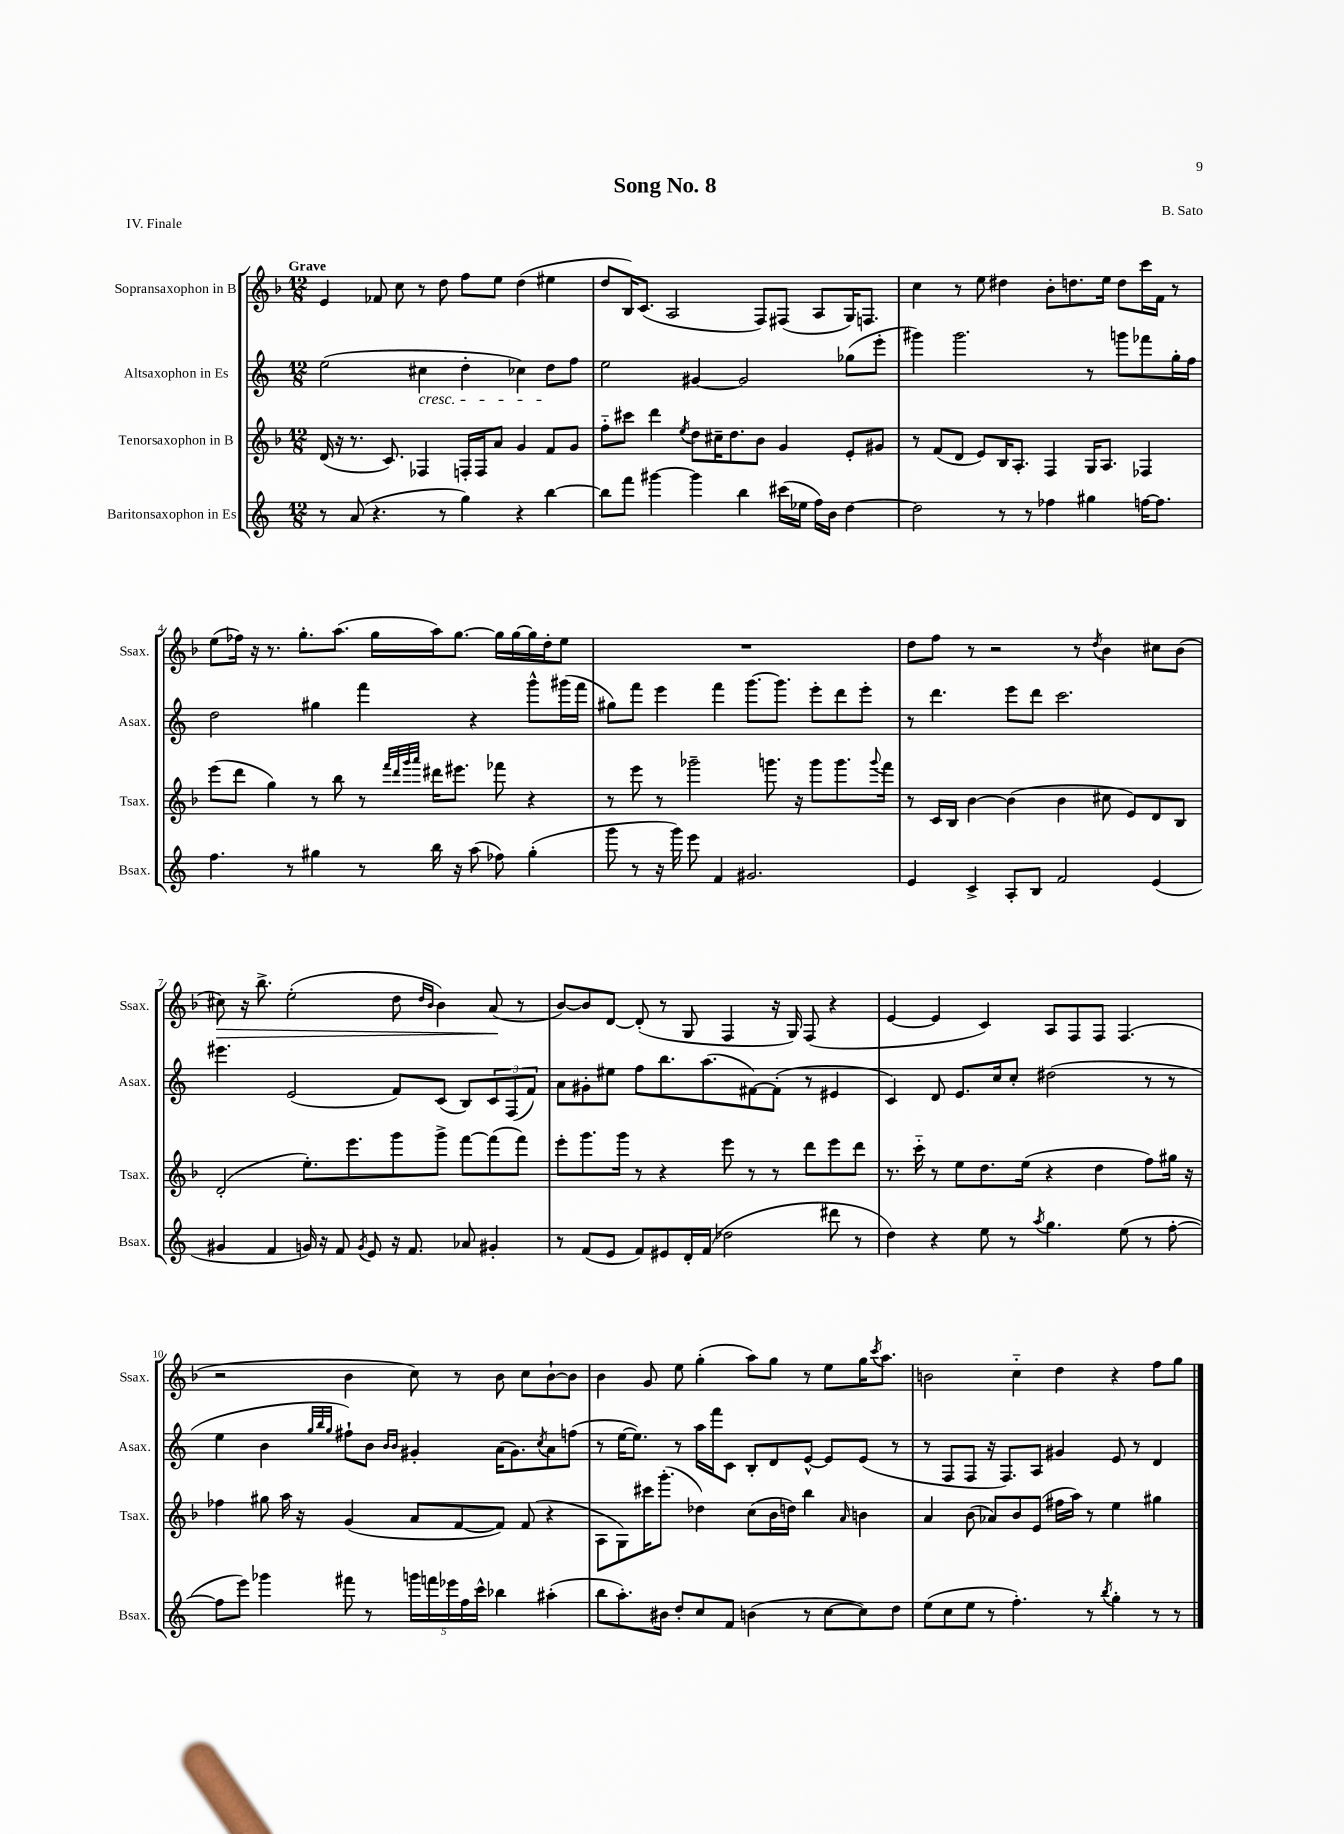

**kern	**kern	**kern	**kern	**dynam
*part4	*part3	*part2	*part1	*part1
*staff4	*staff3	*staff2	*staff1	*staff1
*I"Baritonsaxophon in Es	*I"Tenorsaxophon in B	*I"Altsaxophon in Es	*I"Sopransaxophon in B	*
*I'Bsax.	*I'Tsax.	*I'Asax.	*I'Ssax.	*
*clefG2	*clefG2	*clefG2	*clefG2	*
*k[]	*k[b-]	*k[]	*k[b-]	*
*M12/8	*M12/8	*M12/8	*M12/8	*
=1	=1	=1	=1	=1
!	!	!	!LO:TX:a:B:t=Grave	!
8r	(16d/	(2ee\	4e/	.
.	16r	.	.	.
(8a/	8.r	.	.	.
4.r	.	.	8f-X/	.
.	8.c/)	.	.	.
.	.	.	8cc\	.
!	!	!LO:TX:b:i:t=cresc.	!	!
.	4F-X/	4cc#X\	8r	.
8r	.	.	8dd\	.
4gg\)	16Fn'/LL	4dd'\	8ff\L	.
.	16F/J	.	.	.
.	8a/J	.	8ee\J	.
4r	4g/	4cc-X\)	(4dd\	.
[4bb\	8f/L	8dd\L	4ee#X\	.
.	8g/J	8ff\J	.	.
=2	=2	=2	=2	=2
8bb\L]	8ff\L	2ee\	8dd/L	.
8fff\J	8ccc#X\J	.	16B-/K)	.
.	.	.	(8.c/J	.
[4ggg#X\	4ddd\	.	.	.
.	.	.	2A/	.
.	8qee/	.	.	.
4ggg#\]	8dd\L	[4g#X/	.	.
.	16cc#X~\K	.	.	.
.	8.dd\	.	.	.
4bb\	.	2g#/]	.	.
.	8b-\J	.	8F/L)	.
(16ccc#X\LL	4g/	.	(8F#X/J	.
16ee-X\JJ	.	.	.	.
16ff\LL)	.	.	8A/L	.
16b\JJ	.	.	.	.
[4dd\	8e'/L	(8gg-X\L	16G/K)	.
.	.	.	8.Fn/J	.
.	8g#X/J	8eee'\J	.	.
=3	=3	=3	=3	=3
2dd\]	8r	4ggg#X\)	4cc\	.
.	(8f/L	.	.	.
.	8d/J	2.ggg#\	8r	.
.	8e/L)	.	8ee\	.
8r	16B-/K	.	4dd#X\	.
.	8.A'/J	.	.	.
8r	.	.	.	.
4ff-X\	4F/	.	8b-'\L	.
.	.	.	8.ddn\	.
4gg#X\	16G/KL	8r	.	.
.	8.A/J	.	16ee\Jk	.
.	.	8gggn\L	8dd\L	.
[16ffn\KL	4F-X/	8fff-X\	16ccc\L	.
8.ff\J]	.	.	16f\JJ	.
.	.	16gg'\L	8r	.
.	.	16ff\JJ	.	.
!!LO:LB:g=z
=4	=4	=4	=4	=4
4.ff\	(8eee\L	2dd\	(8ee\L	.
.	8ddd\J	.	16ff-X\Jk)	.
.	.	.	16r	.
.	4gg\)	.	8.r	.
8r	.	.	.	.
.	.	.	8.gg'\L	.
4gg#X\	8r	4gg#X\	.	.
.	8bb-\	.	(8.aa\J	.
8r	8r	4fff\	.	.
.	.	.	16gg\LL	.
.	32qqfff/LLL	.	.	.
.	32qqddd/	.	.	.
.	32qqggg/	.	.	.
.	32qqaaa/JJJ	.	.	.
16bb\	16ddd#X\KL	.	16aa\J)	.
16r	8.eee#X\J	.	[8.gg\J	.
(8aa\	.	4r	.	.
8ff-X\)	8fff-X\	.	16gg\LL]	.
.	.	.	[16gg\	.
(4gg#'\	4r	8ggg^^\L	16gg\]	.
.	.	.	16dd'\J	.
.	.	(16ggg#X\L	8ee\J	.
.	.	16fff\JJ	.	.
=5	=5	=5	=5	=5
8ggg\	8r	8gg#X\L)	1.r	.
8r	8eee\	8fff\J	.	.
16r	8r	4eee\	.	.
16ggg\)	.	.	.	.
8eee\	2ggg-X~\	.	.	.
4f/	.	4fff\	.	.
2.g#X/	.	[8.ggg\L	.	.
.	8.gggn\	.	.	.
.	.	8.ggg\J]	.	.
.	16r	.	.	.
.	8ggg\L	8eee'\L	.	.
.	8.ggg\	8ddd\	.	.
.	.	8eee'\J	.	.
.	8qqggg/	.	.	.
.	16fff\Jk	.	.	.
=6	=6	=6	=6	=6
4e/	8r	8r	8dd\L	.
.	16c/LL	4.ddd\	8ff\J	.
.	16B-/JJ	.	.	.
4c^/	[4b-\	.	8r	.
.	.	.	2r	.
8A'/L	(4b-\]	8eee\L	.	.
8B/J	.	8ddd\J	.	.
2f/	4b-\	2.ccc\	.	.
.	.	.	8r	.
.	.	.	8qdd/	.
.	8cc#X\	.	4b-\	.
.	8e/L)	.	.	.
(4e/	8d/	.	8cc#X\L	.
.	8B-/J	.	(8b-\J	.
!!LO:LB:g=z
=7	=7	=7	=7	=7
!	!	!	!	!LO:HP:b
4g#X/	(2d'/	4.eee#X\	8cc#X\)	>
.	.	.	16r	.
.	.	.	8.bb-^\	.
4f/	.	.	.	.
.	.	(2e/	(2ee'\	.
16gn/)	8.ee'\L)	.	.	.
16r	.	.	.	.
8f/	.	.	.	.
.	8.eee\	.	.	.
8qg/	.	.	.	.
8e/	.	.	.	.
16r	8ggg\	8f/L)	8dd\	.
8.f/	.	.	.	.
.	.	.	16qqdd/LL	.
.	.	.	16qqb-/JJ	.
.	8ggg^\J	(8c/J	4b-\)	.
8a-X/	[8fff\L	8B/L)	.	.
4g#X'/	(8fff\]	12c/	(8a/	.
.	.	(12F/	.	.
.	8fff\J)	.	8r	]
.	.	12f/J)	.	.
=8	=8	=8	=8	=8
8r	8eee'\L	8a\L	[8b-/L)	.
(8f/L	8.ggg\	8g#X'\	8b-/]	.
8e/J	.	8ee#X\J	[8d/J	.
.	16ggg\Jk	.	.	.
8f/L)	8r	8ff\L	(8d'/]	.
8e#X/	4r	8.bb\	8r	.
16d'/L	.	.	8G/	.
(16f/JJ	.	(8.aa\	.	.
2dd-X\	8eee\	.	4F/	.
.	8r	[8f#X\)	.	.
.	8r	(8f#'\J]	16r	.
.	.	.	16G/)	.
.	8ddd\L	8r	(8F/	.
8ddd#X\	8eee\	4e#X/	4r	.
8r	8ddd\J	.	.	.
=9	=9	=9	=9	=9
4dd\)	8.r	4c/)	[4e/	.
.	16ccc\	.	.	.
4r	8r	8d/	4e/]	.
.	8ee\L	8.e/L	.	.
8ee\	8.dd\	.	4c/)	.
.	.	16cc/k	.	.
8r	.	8cc'/J	.	.
.	(16ee\Jk	.	.	.
8qaa/	.	.	.	.
4.gg\	4r	(2dd#X\	8A/L	.
.	.	.	8F/	.
.	4dd\	.	8F/J	.
(8ee\	.	.	(4.F/	.
8r	8ff\L)	8r	.	.
[8ff'\	16gg#X\Jk	8r	.	.
.	16r	.	.	.
!!LO:LB:g=z
=10	=10	=10	=10	=10
8ff\L]	4ff-X\	4ee\	2r	.
8eee\J)	.	.	.	.
4ggg-X\	8gg#X\	4b\	.	.
.	16aa\	.	.	.
.	16r	.	.	.
.	.	32qqgg/LLL	.	.
.	.	32qqbb/	.	.
.	.	32qqgg/JJJ	.	.
8fff#X\	(4g/	8ff#X`\L)	4b-\	.
8r	.	8b\J	.	.
.	.	16qqb/LL	.	.
.	.	16qqb/JJ	.	.
20gggn\LL	8a/L	4g#X'/	8cc\)	.
20fffn\	.	.	.	.
20eee-X\	.	.	.	.
.	[8f/	.	8r	.
20ff\	.	.	.	.
20ccc^^\JJ	.	.	.	.
4bb-X\	8f/J])	(16a\KL	8b-\	.
.	.	8.g#\)	.	.
.	(8f/	.	8cc\L	.
.	.	8qcc/	.	.
(4aa#X'\	4r	8a\	[8b-`\	.
.	.	(8ffn\J	8b-\J]	.
=11	=11	=11	=11	=11
8bb\L	8A\L	8r	4b-\	.
8.aa'\)	8G\)	[16ee\KL	.	.
.	.	8.ee\J])	.	.
.	16ccc#X\K	.	8g/	.
16b#X\Jk	(8.ggg'\J	.	.	.
8dd'/L	.	8r	8ee\	.
8cc/	4dd-X\)	16aa\LL	(4gg'\	.
.	.	16fff\J	.	.
8f/J	.	8c\J	.	.
(4bn\	(8cc\L	8B'/L	8aa\L)	.
.	16b-\L	8d/	8gg\J	.
.	16ddn\JJ)	.	.	.
8r	4bb-\	[8e^^/J	8r	.
[8cc\L	.	8e/L]	8ee\L	.
.	16qqa/	.	.	.
8cc\])	4bn\	(8e/J	16gg\K	.
.	.	.	8qccc/	.
.	.	.	8.aa\J	.
8dd\J	.	8r	.	.
=12	=12	=12	=12	=12
(8ee\L	4a/	8r	2bn\	.
8cc\	.	8F/L	.	.
8ee\J	(8b-\	8F/J	.	.
8r	8a-X/L)	16r	.	.
.	.	8.F/L)	.	.
4.ff'\)	8b-/	.	4cc\	.
.	(8e/J	8A/J	.	.
.	16ff#X\LL	4g#X/	4dd\	.
.	16aa\JJ)	.	.	.
8r	8r	.	.	.
8qbb/	.	.	.	.
4gg'\	4ee\	8e/	4r	.
.	.	8r	.	.
8r	4gg#X\	4d/	8ff\L	.
8r	.	.	8gg\J	.
==	==	==	==	==
*-	*-	*-	*-	*-
